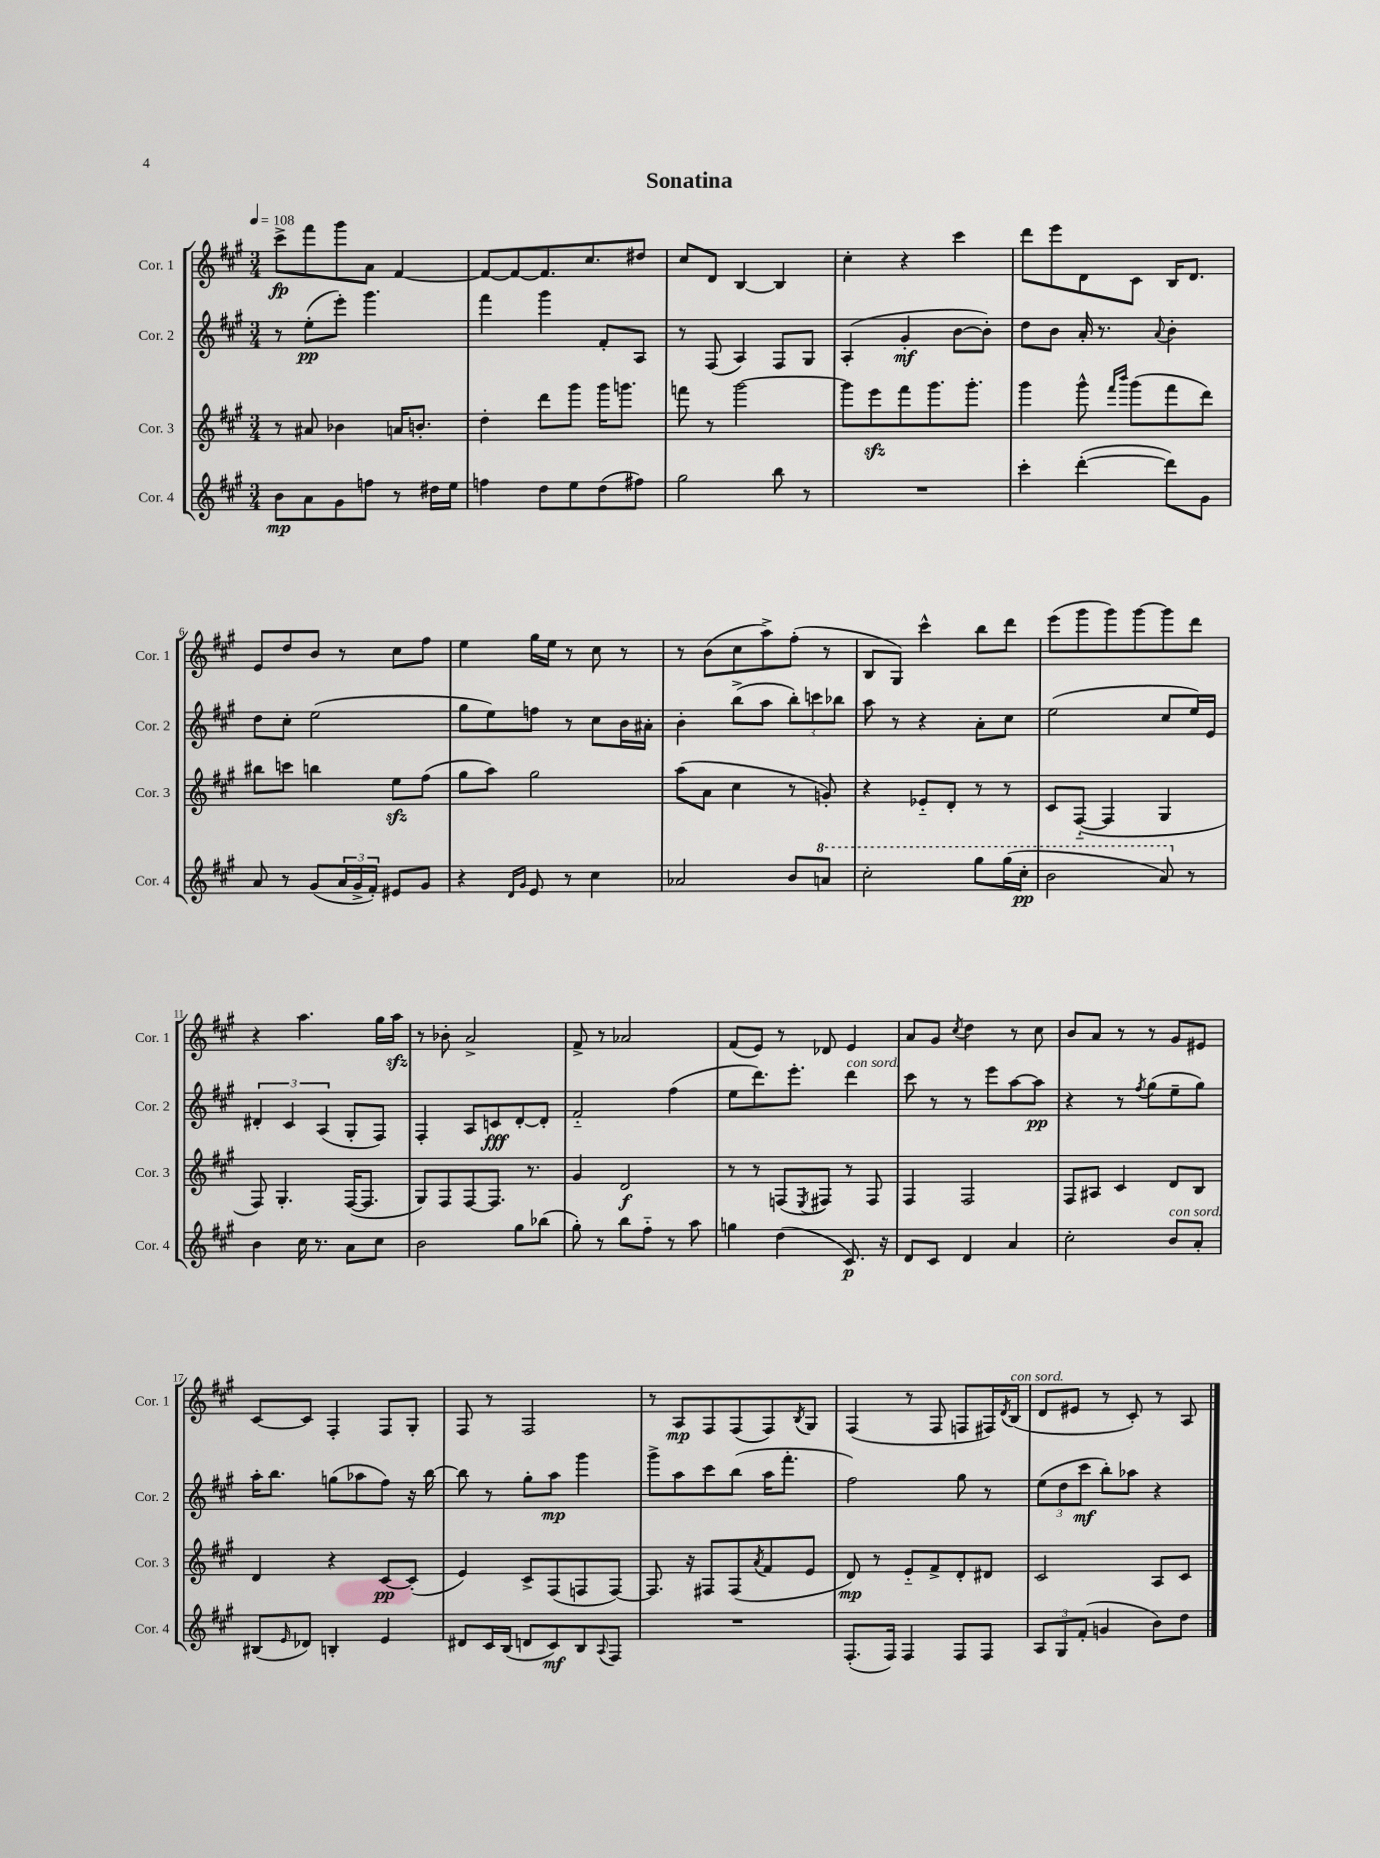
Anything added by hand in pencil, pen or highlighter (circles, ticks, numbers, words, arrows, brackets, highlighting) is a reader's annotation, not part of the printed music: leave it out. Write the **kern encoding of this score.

**kern	**dynam	**kern	**dynam	**kern	**dynam	**kern	**dynam
*part4	*part4	*part3	*part3	*part2	*part2	*part1	*part1
*staff4	*staff4	*staff3	*staff3	*staff2	*staff2	*staff1	*staff1
*I"Cor. 4	*	*I"Cor. 3	*	*I"Cor. 2	*	*I"Cor. 1	*
*I'Cor. 4	*	*I'Cor. 3	*	*I'Cor. 2	*	*I'Cor. 1	*
*clefG2	*	*clefG2	*	*clefG2	*	*clefG2	*
*k[f#c#g#]	*	*k[f#c#g#]	*	*k[f#c#g#]	*	*k[f#c#g#]	*
*M3/4	*	*M3/4	*	*M3/4	*	*M3/4	*
*MM108	*	*MM108	*	*MM108	*	*MM108	*
=1	=1	=1	=1	=1	=1	=1	=1
8b\L	mp	8r	.	8r	.	8ccc#^\L	fp
8a\	.	8a#X/	.	(8ee'\L	pp	8fff#\	.
8g#\	.	4b-X\	.	8eee'\J)	.	8ggg#\	.
8ffn\J	.	.	.	4.ggg#\	.	8a\J	.
8r	.	16an/KL	.	.	.	[4f#/	.
.	.	8.bn'/J	.	.	.	.	.
16dd#X\LL	.	.	.	.	.	.	.
16ee\JJ	.	.	.	.	.	.	.
=2	=2	=2	=2	=2	=2	=2	=2
4ffn\	.	4dd'\	.	4fff#\	.	8f#/L_	.
.	.	.	.	.	.	8f#/_	.
8dd\L	.	8ddd\L	.	4ggg#\	.	8.f#/]	.
8ee\	.	8ggg#\J	.	.	.	.	.
.	.	.	.	.	.	8.cc#/	.
(8dd\	.	16ggg#\KL	.	8f#'/L	.	.	.
.	.	8.gggn\J	.	.	.	.	.
8ff#X\J)	.	.	.	8A/J	.	8dd#X/J	.
=3	=3	=3	=3	=3	=3	=3	=3
2gg#\	.	8fffn\	.	8r	.	8cc#/L	.
.	.	8r	.	(8F#/	.	8d/J	.
.	.	[2ggg#\	.	4A/)	.	[4B/	.
8bb\	.	.	.	8F#/L	.	4B/]	.
8r	.	.	.	8G#/J	.	.	.
=4	=4	=4	=4	=4	=4	=4	=4
2.r	.	8ggg#\L]	.	(4A'/	.	4cc#'\	.
.	.	8eeezz\	.	.	.	.	.
.	.	8fff#\	.	4g#'/	mf	4r	.
.	.	8.ggg#\	.	.	.	.	.
.	.	.	.	[8b\L	.	4ccc#\	.
.	.	8.ggg#'\J	.	.	.	.	.
.	.	.	.	8b'\J])	.	.	.
=5	=5	=5	=5	=5	=5	=5	=5
4ccc#'\	.	4ggg#\	.	8dd\L	.	8ddd\L	.
.	.	.	.	8b\J	.	8eee\	.
([4ddd'\	.	8ggg#^^\	.	16a'/	.	8d\	.
.	.	.	.	8.r	.	.	.
.	.	16qqfff#/LL	.	.	.	.	.
.	.	16qqbbb/JJ	.	.	.	.	.
.	.	(8ggg#\L	.	.	.	8c#\J	.
.	.	.	.	8qqa/	.	.	.
8ddd\L])	.	8fff#\	.	4b'\	.	16B/KL	.
.	.	.	.	.	.	8.d/J	.
8g#\J	.	8ddd\J)	.	.	.	.	.
!!LO:LB:g=z
=6	=6	=6	=6	=6	=6	=6	=6
8a/	.	8bb#X\L	.	8dd\L	.	8e/L	.
8r	.	8cccn\J	.	8cc#'\J	.	8dd/	.
(8g#/L	.	4bbn\	.	(2ee\	.	8b/J	.
24a/L	.	.	.	.	.	8r	.
24g#^/	.	.	.	.	.	.	.
24f#'/JJ)	.	.	.	.	.	.	.
8e#X/L	.	8eezz\L	.	.	.	8cc#\L	.
8g#/J	.	(8ff#\J	.	.	.	8ff#\J	.
=7	=7	=7	=7	=7	=7	=7	=7
4r	.	8gg#\L	.	8gg#\L	.	4ee\	.
.	.	8aa\J)	.	8ee\)	.	.	.
16qqd/LL	.	.	.	.	.	.	.
16qqg#/JJ	.	.	.	.	.	.	.
8e/	.	2gg#\	.	8ffn\J	.	16gg#\LL	.
.	.	.	.	.	.	16ee\JJ	.
8r	.	.	.	8r	.	8r	.
4cc#\	.	.	.	8cc#\L	.	8cc#\	.
.	.	.	.	16b\L	.	8r	.
.	.	.	.	16a#X'\JJ	.	.	.
=8	=8	=8	=8	=8	=8	=8	=8
2a-X/	.	(8aa\L	.	4b'\	.	8r	.
.	.	8a\J	.	.	.	(8b\L	.
.	.	4cc#\	.	(8bb^\L	.	8cc#\	.
.	.	.	.	8aa\J	.	8aa^\)	.
8b/L	.	8r	.	12bb'\L)	.	(8ff#'\J	.
.	.	.	.	12cccn\	.	.	.
*8va	*	*	*	*	*	*	*
8aan/J	.	8gn'/)	.	.	.	8r	.
.	.	.	.	12bb-X\J	.	.	.
=9	=9	=9	=9	=9	=9	=9	=9
2ccc#'\	.	4r	.	8aa\	.	8B/L	.
.	.	.	.	8r	.	8G#/J)	.
.	.	8e-X/L	.	4r	.	4ccc#^^\	.
.	.	8d'/J	.	.	.	.	.
8ggg#\L	.	8r	.	8a'\L	.	8bb\L	.
(16ggg#\L	.	8r	.	8cc#\J	.	8ddd\J	.
16ccc#'\JJ	pp	.	.	.	.	.	.
=10	=10	=10	=10	=10	=10	=10	=10
2bb\	.	8c#/L	.	(2ee\	.	(8eee\L	.
.	.	([8F#/J	.	.	.	8ggg#\	.
.	.	4F#/]	.	.	.	8ggg#\)	.
.	.	.	.	.	.	[8ggg#\	.
8aa/)	.	4G#/	.	8cc#/L	.	8ggg#\]	.
*X8va	*	*	*	*	*	*	*
8r	.	.	.	16ee/L)	.	8ddd\J	.
.	.	.	.	16e/JJ	.	.	.
!!LO:LB:g=z
=11	=11	=11	=11	=11	=11	=11	=11
4b\	.	8F#/)	.	6d#X'/	.	4r	.
.	.	4.G#'/	.	.	.	.	.
.	.	.	.	6c#/	.	.	.
16cc#\	.	.	.	.	.	4.aa\	.
8.r	.	.	.	.	.	.	.
.	.	.	.	(6A/	.	.	.
8a\L	.	([16F#/KL	.	8G#'/L	.	.	.
.	.	8.F#/J]	.	.	.	.	.
8cc#\J	.	.	.	8F#/J)	.	16gg#\LL	.
.	.	.	.	.	.	16aazz\JJ	.
=12	=12	=12	=12	=12	=12	=12	=12
2b\	.	8G#/L)	.	4F#'/	.	8r	.
.	.	8F#/	.	.	.	8b-X'\	.
.	.	[8F#/	.	8A/L	.	2a^/	.
.	.	8.F#/J]	.	8cn/	fff	.	.
8gg#\L	.	.	.	[8d'/	.	.	.
.	.	8.r	.	.	.	.	.
(8bb-X\J	.	.	.	8d'/J]	.	.	.
=13	=13	=13	=13	=13	=13	=13	=13
8gg#'\)	.	4g#/	.	2f#/	.	8f#^/	.
8r	.	.	.	.	.	8r	.
8bb\L	.	2d/	f	.	.	2a-X/	.
8ff#\J	.	.	.	.	.	.	.
8r	.	.	.	(4ff#\	.	.	.
8aa\	.	.	.	.	.	.	.
=14	=14	=14	=14	=14	=14	=14	=14
4ggn\	.	8r	.	8ee\L	.	(8f#/L	.
.	.	8r	.	8.ddd\)	.	8e/J)	.
(4dd\	.	(8Fn/L	.	.	.	8r	.
.	.	.	.	8.eee'\J	.	.	.
.	.	8qE/	.	.	.	.	.
.	.	8F#X/J)	.	.	.	8d-X/	.
!	!	!	!	!LO:TX:a:i:t=con sord.	!	!	!
8.c#/)	p	8r	.	4ddd\	.	4e/	.
.	.	8F#/	.	.	.	.	.
16r	.	.	.	.	.	.	.
=15	=15	=15	=15	=15	=15	=15	=15
8d/L	.	4F#/	.	8ccc#\	.	8a/L	.
8c#/J	.	.	.	8r	.	8g#/J	.
.	.	.	.	.	.	8qcc#/	.
4d/	.	2F#/	.	8r	.	4dd\	.
.	.	.	.	8eee\L	.	.	.
4a/	.	.	.	[8aa\	.	8r	.
.	.	.	.	8aa\J]	pp	8cc#\	.
=16	=16	=16	=16	=16	=16	=16	=16
2cc#'\	.	8F#/L	.	4r	.	8b/L	.
.	.	8A#X/J	.	.	.	8a/J	.
.	.	4c#/	.	8r	.	8r	.
.	.	.	.	8qff#/	.	.	.
.	.	.	.	(8gg#\L	.	8r	.
!LO:TX:a:i:t=con sord.	!	!	!	!	!	!	!
8b/L	.	8d/L	.	8ee~\	.	8g#/L	.
8a'/J	.	8B/J	.	8gg#\J)	.	8e#X/J	.
!!LO:LB:g=z
=17	=17	=17	=17	=17	=17	=17	=17
(8B#X/L	.	4d/	.	16aa'\KL	.	[8c#/L	.
.	.	.	.	8.bb\J	.	.	.
16qqe/	.	.	.	.	.	.	.
8d-X/J)	.	.	.	.	.	8c#/J]	.
4Bn'/	.	4r	.	(8ggn\L	.	4F#'/	.
.	.	.	.	8aa-X\	.	.	.
4e/	.	[8c#/L	pp	8ff#\J)	.	8F#/L	.
.	.	(8c#'/J]	.	16r	.	8G#'/J	.
.	.	.	.	[16bb\	.	.	.
=18	=18	=18	=18	=18	=18	=18	=18
8d#X/L	.	4e/)	.	8bb\]	.	8F#/	.
16c#/L	.	.	.	8r	.	8r	.
(16B/JJ	.	.	.	.	.	.	.
8dn/L	.	8c#^/L	.	8gg#'\L	.	2F#/	.
8c#/)	mf	(8F#/	.	8aa\J	mp	.	.
8B/	.	8Fn/	.	4ggg#\	.	.	.
8qqA/	.	.	.	.	.	.	.
8F#/J	.	[8F/J)	.	.	.	.	.
=19	=19	=19	=19	=19	=19	=19	=19
2.r	.	8.F/]	.	8ggg#^\L	.	8r	.
.	.	.	.	8aa\	.	8A/L	mp
.	.	16r	.	.	.	.	.
.	.	8F#X/L	.	8ccc#\	.	8F#/	.
.	.	(8F#/	.	(8bb\J	.	(8F#/	.
.	.	8qa/	.	.	.	.	.
.	.	8f#/	.	16aa\KL	.	8F#/)	.
.	.	.	.	8.fff#'\J	.	.	.
.	.	.	.	.	.	8qB/	.
.	.	8e/J	.	.	.	8G#/J	.
=20	=20	=20	=20	=20	=20	=20	=20
(8.F#'/L	.	8d/)	mp	2ff#\)	.	(4F#/	.
.	.	8r	.	.	.	.	.
16F#/Jk)	.	.	.	.	.	.	.
4F#/	.	8e/L	.	.	.	8r	.
.	.	8f#^/	.	.	.	8F#/	.
8F#/L	.	8d'/	.	8gg#\	.	8Fn/L	.
8F#/J	.	8d#X/J	.	8r	.	16F#X/L)	.
.	.	.	.	.	.	8qd/	.
!	!	!	!	!	!	!LO:TX:a:i:t=con sord.	!
.	.	.	.	.	.	(16B/JJ	.
=21	=21	=21	=21	=21	=21	=21	=21
12A/L	.	2c#/	.	(12ee\L	.	8d/L	.
12G#/	.	.	.	12dd\	.	.	.
.	.	.	.	.	.	8e#X/J	.
(12f#'/J	.	.	.	12ccc#\J	mf	.	.
4gn/	.	.	.	8bb'\L)	.	8r	.
.	.	.	.	8aa-X\J	.	8c#'/)	.
8b\L)	.	8A/L	.	4r	.	8r	.
8dd\J	.	8c#/J	.	.	.	8A/	.
==	==	==	==	==	==	==	==
*-	*-	*-	*-	*-	*-	*-	*-
